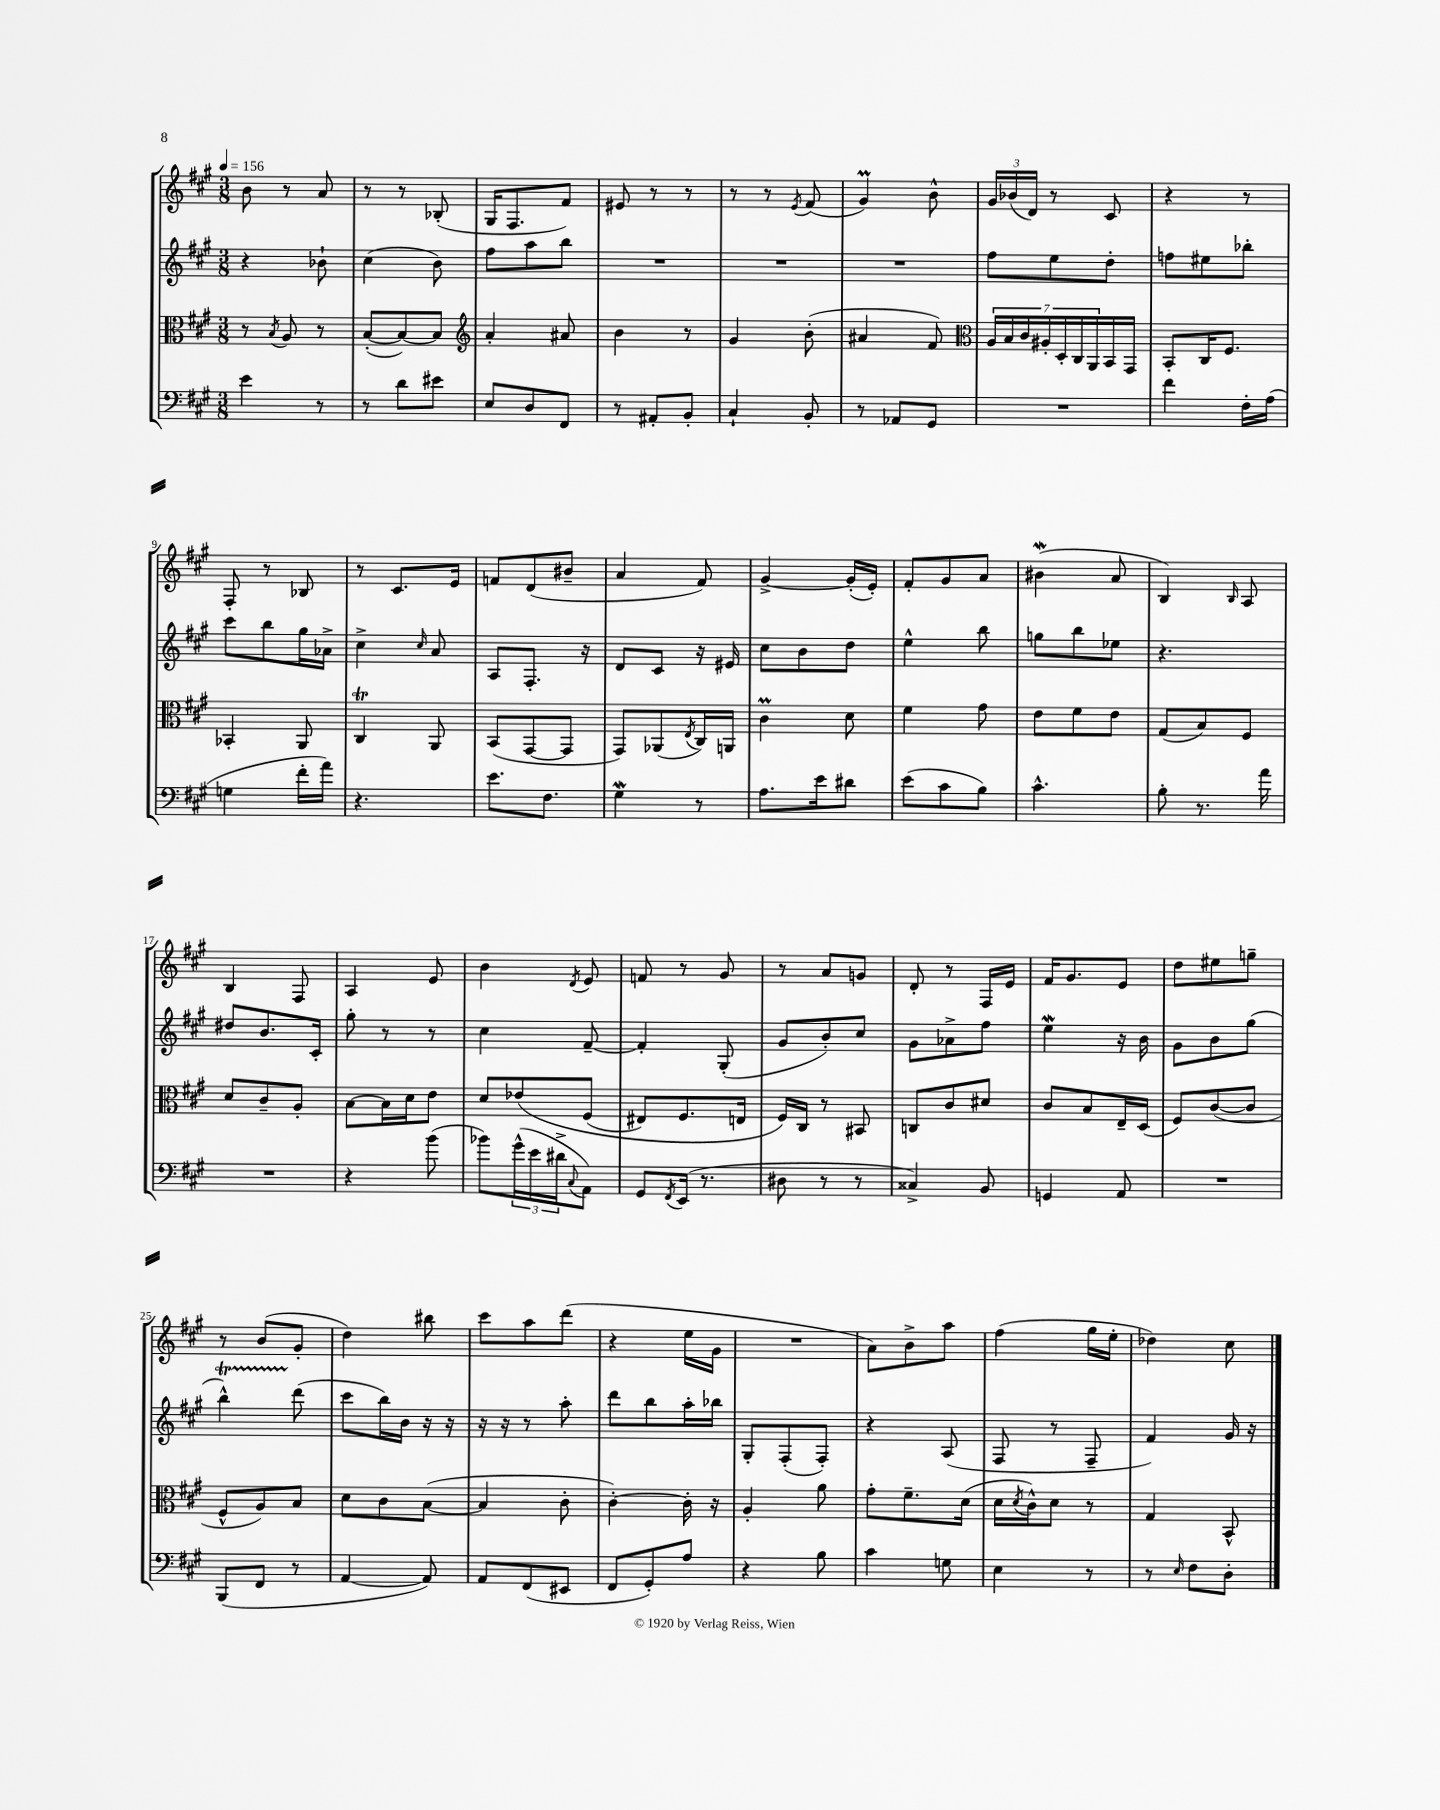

**kern	**kern	**kern	**kern
*part4	*part3	*part2	*part1
*staff4	*staff3	*staff2	*staff1
*clefF4	*clefC3	*clefG2	*clefG2
*k[f#c#g#]	*k[f#c#g#]	*k[f#c#g#]	*k[f#c#g#]
*M3/8	*M3/8	*M3/8	*M3/8
*MM156	*MM156	*MM156	*MM156
=1	=1	=1	=1
4e\	8r	4r	8b\
.	8qB/	.	.
.	8A/	.	8r
8r	8r	8b-X`\	8a/
=2	=2	=2	=2
8r	([8B'/L	(4cc#\	8r
8d\L	8B/_)	.	8r
8e#X\J	8B/J]	8b\)	(8B-X'/
=3	=3	=3	=3
*	*clefG2	*	*
8E/L	4a'/	8ff#\L	16G#/KL
.	.	.	8.F#/
8D/	.	8aa\	.
8FF#/J	8a#X/	8bb\J	8f#/J)
=4	=4	=4	=4
8r	4b\	4.r	8e#X/
8AA#X'/L	.	.	8r
8BB'/J	8r	.	8r
=5	=5	=5	=5
4C#`/	4g#/	4.r	8r
.	.	.	8r
.	.	.	8qe/
8BB'/	(8b'\	.	(8f#/
=6	=6	=6	=6
8r	4a#X/	4.r	4g#m/)
8AA-X/L	.	.	.
8GG#/J	8f#/)	.	8b^^\
=7	=7	=7	=7
*	*clefC3	*	*
4.r	28A/LL	8ff#\L	24g#/LL
.	28B/	.	.
.	.	.	(24b-X/
.	28c#/	.	.
.	.	.	24d/JJ)
.	28A#X'/	.	.
.	.	8ee\	8r
.	28D'/	.	.
.	28C#/	.	.
.	28AA/	.	.
.	16BB/	8dd'\J	8c#/
.	16GG#/JJ	.	.
=8	=8	=8	=8
4f#\	8BB'/L	8ffn\L	4r
.	16C#/K	8ee#X\	.
.	8.F#/J	.	.
16F#'\LL	.	8bb-X'\J	8r
(16A\JJ	.	.	.
!!LO:LB:g=z
=9	=9	=9	=9
4Gn\	4BB-X'/	8ccc#\L	8F#'/
.	.	8bb\	8r
16f#'\LL	8AA/	16gg#\L	8B-X/
16a\JJ)	.	16a-X^\JJ	.
=10	=10	=10	=10
4.r	4C#t/	4cc#^\	8r
.	.	.	8.c#/L
.	.	16qqcc#/	.
.	8AA/	8a/	.
.	.	.	16e/Jk
=11	=11	=11	=11
8.e\L	(8BB/L	8A/L	8fn/L
.	[8GG#/	8.F#'/J	(8d/
8.F#\J	.	.	.
.	8GG#/J]	.	8b#X~/J
.	.	16r	.
=12	=12	=12	=12
4G#W\	8GG#/L)	8d/L	4a/
.	(8AA-X/	8c#/J	.
.	8qE/	.	.
8r	16C#/L)	16r	8f#/)
.	16AAn/JJ	16e#X/	.
=13	=13	=13	=13
8.A\L	4c#m\	8cc#\L	[4g#^/
.	.	8b\	.
16e\k	.	.	.
8d#X\J	8d\	8dd\J	(16g#'/LL]
.	.	.	16e'/JJ)
=14	=14	=14	=14
(8e\L	4f#\	4ee^^\	8f#'/L
8c#\	.	.	8g#/
8B\J)	8g#\	8bb\	8a/J
=15	=15	=15	=15
4.c#^^\	8e\L	8ggn\L	(4b#XW\
.	8f#\	8bb\	.
.	8e\J	8ee-X\J	8a/
=16	=16	=16	=16
8B'\	(8G#/L	4.r	4B/)
8.r	8B/)	.	.
.	.	.	16qqB/
.	8F#/J	.	8A/
16a\	.	.	.
!!LO:LB:g=z
=17	=17	=17	=17
4.r	8d/L	8dd#X/L	4B/
.	8c#~/	8.b/	.
.	8A'/J	.	8F#/
.	.	16c#'/Jk	.
=18	=18	=18	=18
4r	[8B\L	8gg#'\	4A/
.	16B\L]	8r	.
.	16d\J	.	.
(8b\	8e\J	8r	8e/
=19	=19	=19	=19
8b-X\L)	8d/L	4cc#\	4b\
(24g#^^\L	(8e-X/	.	.
24e\	.	.	.
24d#X^\J	.	.	.
8qqC#/	.	.	8qd/
8AA\J)	(8F#/J	[8f#~/	8e/
=20	=20	=20	=20
8GG#/L	8E#X/L)	4f#'/]	8fn/
8qFF#/	.	.	.
(16EE/Jk	8.F#/	.	8r
8.r	.	.	.
.	.	(8G#'/	8g#/
.	16En/Jk	.	.
=21	=21	=21	=21
8D#X\	16F#/LL)	8g#/L	8r
.	16C#/JJ	.	.
8r	8r	8b'/)	8a/L
8r	8BB#X/	8cc#/J	8gn/J
=22	=22	=22	=22
4C##X^/)	8Cn/L	8g#\L	8d'/
.	8c#/	8a-X^\	8r
8BB/	8d#X/J	8ff#\J	16F#/LL
.	.	.	16e/JJ
=23	=23	=23	=23
4GGn/	8c#/L	4eeW\	16f#/KL
.	.	.	8.g#/
.	8B/	.	.
8AA/	16E~/L	16r	8e/J
.	(16D/JJ	16b\	.
=24	=24	=24	=24
4.r	8F#/L)	8g#\L	8dd\L
.	([8c#/	8b\	8ee#X\
.	8c#/J]	(8gg#\J	8ggn~\J
!!LO:LB:g=z
=25	=25	=25	=25
(8BBB/L	8F#^^/L	4bbT^^\)	8r
8FF#/J	8A/)	.	(8b/L
8r	8B/J	(8ddd\	8g#'/J
=26	=26	=26	=26
[4AA/	8d\L	8ccc#\L	4dd\)
.	8c#\	16bb\L)	.
.	.	16b\JJ	.
8AA/])	([8B\J	16r	8bb#X\
.	.	16r	.
=27	=27	=27	=27
8AA/L	4B/]	16r	8ccc#\L
.	.	16r	.
(8FF#/	.	8r	8aa\
8EE#X/J	8c#'\	8aa'\	(8ddd\J
=28	=28	=28	=28
8FF#/L	[4c#'\)	8ddd\L	4r
8GG#'/)	.	8bb\	.
8A/J	16c#'\]	16aa'\L	16ee\LL
.	16r	16bb-X\JJ	16g#\JJ
=29	=29	=29	=29
4r	4A'/	8G#'/L	4.r
.	.	(8F#'/	.
8B\	8a\	8F#'/J)	.
=30	=30	=30	=30
4c#\	8g#'\L	4r	8a\L)
.	8.f#~\	.	8b^\
8Gn\	.	(8A/	8aa\J
.	(16d\Jk	.	.
=31	=31	=31	=31
4E\	16d\LL	8F#/	(4ff#\
.	8qd/	.	.
.	16c#^^\J)	.	.
.	8d\J	8r	.
8r	8r	8F#~/	16gg#\LL
.	.	.	16ee'\JJ
=32	=32	=32	=32
8r	4G#/	4f#/)	4dd-X\)
16qqE/	.	.	.
8F#\L	.	.	.
8D'\J	8BB^^/	16g#/	8cc#\
.	.	16r	.
==	==	==	==
*-	*-	*-	*-
